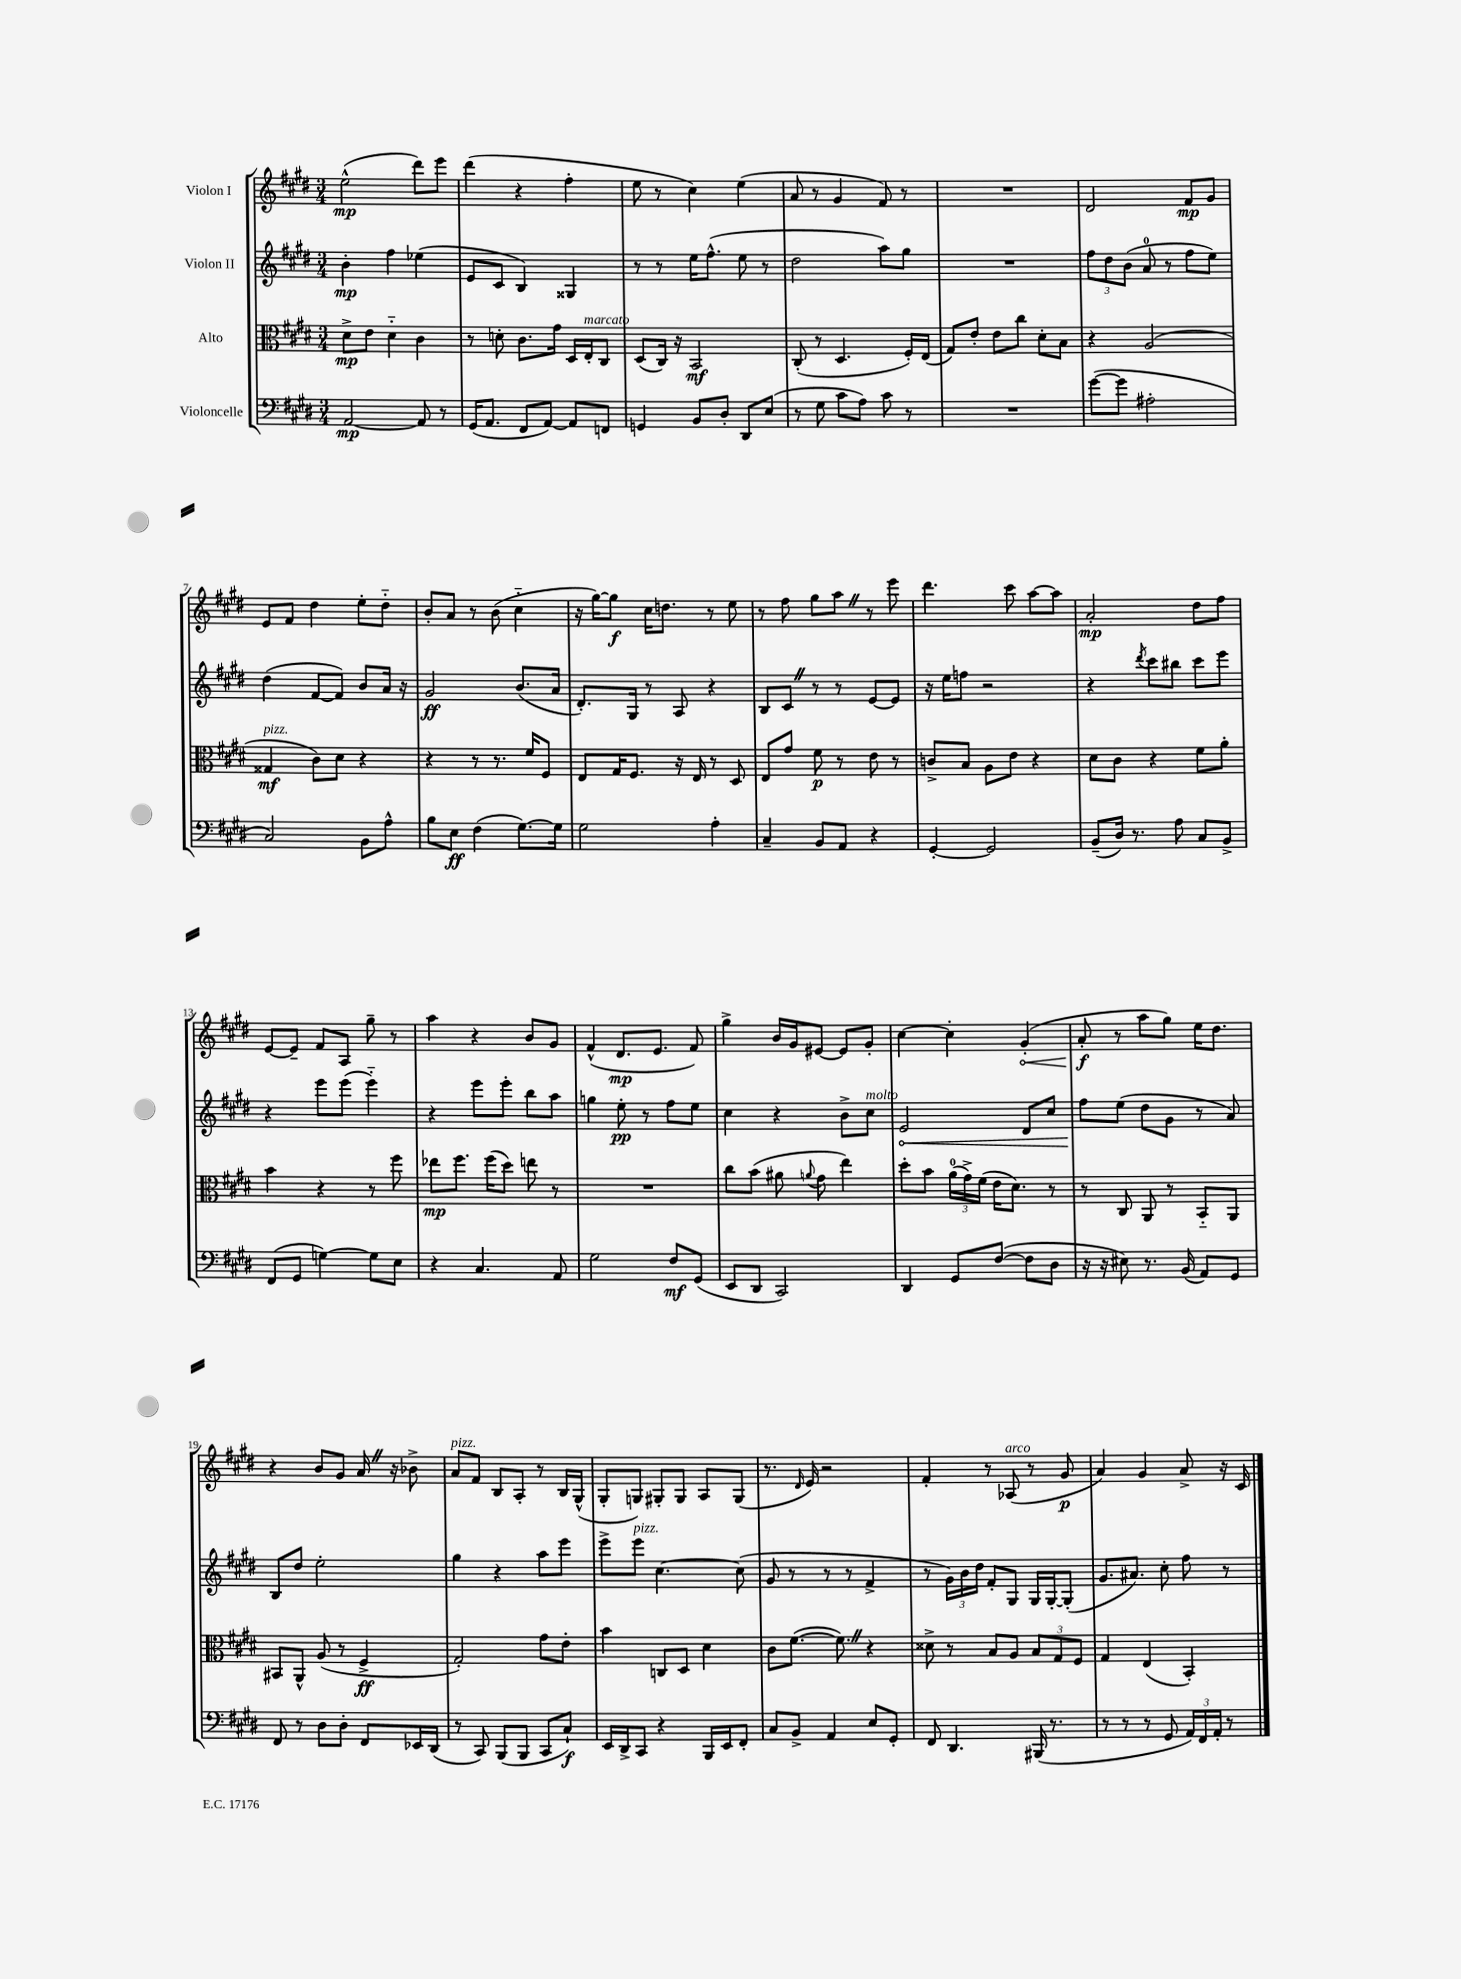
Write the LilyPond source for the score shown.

<<
\new StaffGroup <<
\new Staff = "s0" \with { instrumentName = "Violon I" } {
    \clef treble \key e \major \numericTimeSignature \time 3/4
    \autoBeamOff e''2-^\mp( dis'''8[) e'''8] |
    dis'''4( r4 fis''4-. |
    e''8 r8 cis''4) e''4( |
    a'8 r8 gis'4 fis'8) r8 |
    R2. |
    dis'2 fis'8[\mp gis'8] |
    e'8[ fis'8] dis''4 e''8[-. dis''8]-_ |
    b'8[-. a'8] r8 b'8( cis''4-_ |
    r16 gis''16[~) gis''8]\f cis''16[ d''8.] r8 e''8 |
    r8 fis''8 gis''8[ a''8] \once \override BreathingSign.text = \markup { \musicglyph "scripts.caesura.straight" } \breathe r8 e'''8 |
    dis'''4. cis'''8 a''8[~ a''8] |
    a'2-.\mp dis''8[ fis''8] |
    e'8[~ e'8]-- fis'8[ a8] gis''8-- r8 |
    a''4 r4 b'8[ gis'8] |
    fis'4-^( dis'8.[\mp e'8.] fis'8) |
    gis''4-> b'16[ gis'16 eis'8]~ eis'8[ gis'8]-. |
    cis''4~ cis''4-. \once \override Hairpin.circled-tip = ##t gis'4-.\<( |
    a'8-.\f\! r8 a''8[ gis''8]) e''16[ dis''8.] |
    r4 b'8[ gis'8] a'16 \once \override BreathingSign.text = \markup { \musicglyph "scripts.caesura.straight" } \breathe r16 bes'8-> |
    a'8[^\markup { \italic "pizz." } fis'8] b8[ a8]-. r8 b16[ gis16]-^( |
    gis8[-. g8]) gis8[-. gis8] a8[ gis8]( |
    r8. \grace { dis'16 } e'16) r2 |
    fis'4-. r8 aes8^\markup { \italic "arco" }( r8 gis'8\p |
    a'4) gis'4 a'8-> r16 cis'16 \bar "|." |
}
\new Staff = "s1" \with { instrumentName = "Violon II" } {
    \clef treble \key e \major \numericTimeSignature \time 3/4
    \autoBeamOff b'4-.\mp fis''4 ees''4( |
    e'8[ cis'8] b4) gisis4 |
    r8 r8 e''16[ fis''8.]-^( e''8 r8 |
    dis''2 a''8[) gis''8] |
    R2. |
    \tuplet 3/2 { fis''8[ dis''8 b'8]( } a'8-0 r8 fis''8[ e''8]) |
    dis''4( fis'8[~ fis'8]) b'8[ a'16] r16 |
    gis'2\ff b'8.[( a'16] |
    dis'8.[-.) gis16] r8 a8 r4 |
    b8[ cis'8] \once \override BreathingSign.text = \markup { \musicglyph "scripts.caesura.straight" } \breathe r8 r8 e'8[~ e'8] |
    r16 e''16[ f''8] r2 |
    r4 \acciaccatura { dis'''8 } cis'''8[ bis''8] cis'''8[ e'''8] |
    r4 e'''8[ e'''8]( e'''4-_) |
    r4 e'''8[ e'''8]-. b''8[ a''8] |
    g''4 e''8-.\pp r8 fis''8[ e''8] |
    cis''4 r4 b'8[-> cis''8]^\markup { \italic "molto" } |
    \once \override Hairpin.circled-tip = ##t e'2\< dis'8[ cis''8] |
    fis''8[\! e''8]( dis''8[ gis'8] r8 a'8) |
    b8[ dis''8] e''2-. |
    gis''4 r4 a''8[ e'''8] |
    e'''8[-> e'''8]^\markup { \italic "pizz." } cis''4.~ cis''8( |
    gis'8 r8 r8 r8 fis'4-> |
    r8 \tuplet 3/2 { gis'16[) b'16 dis''16] } fis'8[-. gis8] gis16[ gis16~-. gis8]-.( |
    gis'8.[ ais'8.]) cis''8-. fis''8 r8 \bar "|." |
}
\new Staff = "s2" \with { instrumentName = "Alto" } {
    \clef alto \key e \major \numericTimeSignature \time 3/4
    \autoBeamOff dis'8[->\mp e'8] dis'4-_ cis'4 |
    r8 d'8-. cis'8.[ gis'16] dis16[ e16-.^\markup { \italic "marcato" } cis8] |
    dis8[( cis16]) r16 b,2\mf |
    cis8-.( r8 dis4. fis16[-.) e16]( |
    gis8[) e'8]-. e'8[ cis''8] dis'8[-. b8] |
    r4 a2( |
    gisis4\mf^\markup { \italic "pizz." } cis'8[) dis'8] r4 |
    r4 r8 r8. fis'16[ fis8] |
    e8[ gis16 fis8.] r16 e16 r8 dis8 |
    e8[ gis'8] fis'8\p r8 e'8 r8 |
    c'8[-> b8] a8[ e'8] r4 |
    dis'8[ cis'8] r4 fis'8[ a'8]-. |
    b'4 r4 r8 fis''8 |
    ees''8[\mp fis''8.] fis''16[( dis''8]) e''8 r8 |
    R2. |
    cis''8[ b'8]( ais'8 \appoggiatura { a'8 } gis'8 e''4) |
    dis''8[-. b'8] \tuplet 3/2 { a'16[-0( gis'16->) fis'16]( } e'16[ dis'8.]) r8 |
    r8 cis8 a,8 r8 b,8[-_ a,8] |
    bis,8[ a,8]-^ a8( r8 fis4->\ff |
    gis2-.) gis'8[ e'8]-. |
    b'4 c8[ dis8] dis'4 |
    cis'8[ fis'8.]~( fis'8.) \once \override BreathingSign.text = \markup { \musicglyph "scripts.caesura.straight" } \breathe r4 |
    disis'8-> r8 b8[ a8] \tuplet 3/2 { b8[ gis8 fis8] } |
    gis4 e4( b,4-.) \bar "|." |
}
\new Staff = "s3" \with { instrumentName = "Violoncelle" } {
    \clef bass \key e \major \numericTimeSignature \time 3/4
    \autoBeamOff a,2~\mp a,8 r8 |
    gis,16[( a,8.] fis,8[ a,8]~) a,8[ f,8] |
    g,4 b,8[ dis8]-. dis,8[ e8]( |
    r8 gis8 cis'8[ a8]) cis'8 r8 |
    R2. |
    gis'8[~( gis'8] ais2-. |
    cis2) b,8[ a8]-^ |
    b8[ e8]\ff fis4( gis8.[~) gis16] |
    gis2 a4-. |
    cis4-- b,8[ a,8] r4 |
    gis,4~-. gis,2 |
    b,8[--( dis16]) r8. a8 cis8[ b,8]-> |
    fis,8[( gis,8] g4~) g8[ e8] |
    r4 cis4. a,8 |
    gis2 fis8[\mf gis,8]( |
    e,8[ dis,8] cis,2) |
    dis,4 gis,8[ fis8]~( fis8[ dis8] |
    r16 r16 eis8) r8. b,16( a,8[) gis,8] |
    fis,8 r8 dis8[ dis8]-. fis,8[ ees,16 dis,16]( |
    r8 cis,8) b,,8[( b,,8] cis,8[ cis8]-!\f) |
    e,16[ dis,16-> cis,8] r4 b,,16[ e,16 fis,8]-. |
    cis8[ b,8]-> a,4 e8[ gis,8]-. |
    fis,8 dis,4. bis,,16( r8. |
    r8 r8 r8 gis,8 \tuplet 3/2 { a,16[) fis,16 a,16]-. } r8 \bar "|." |
}
>>
>>
